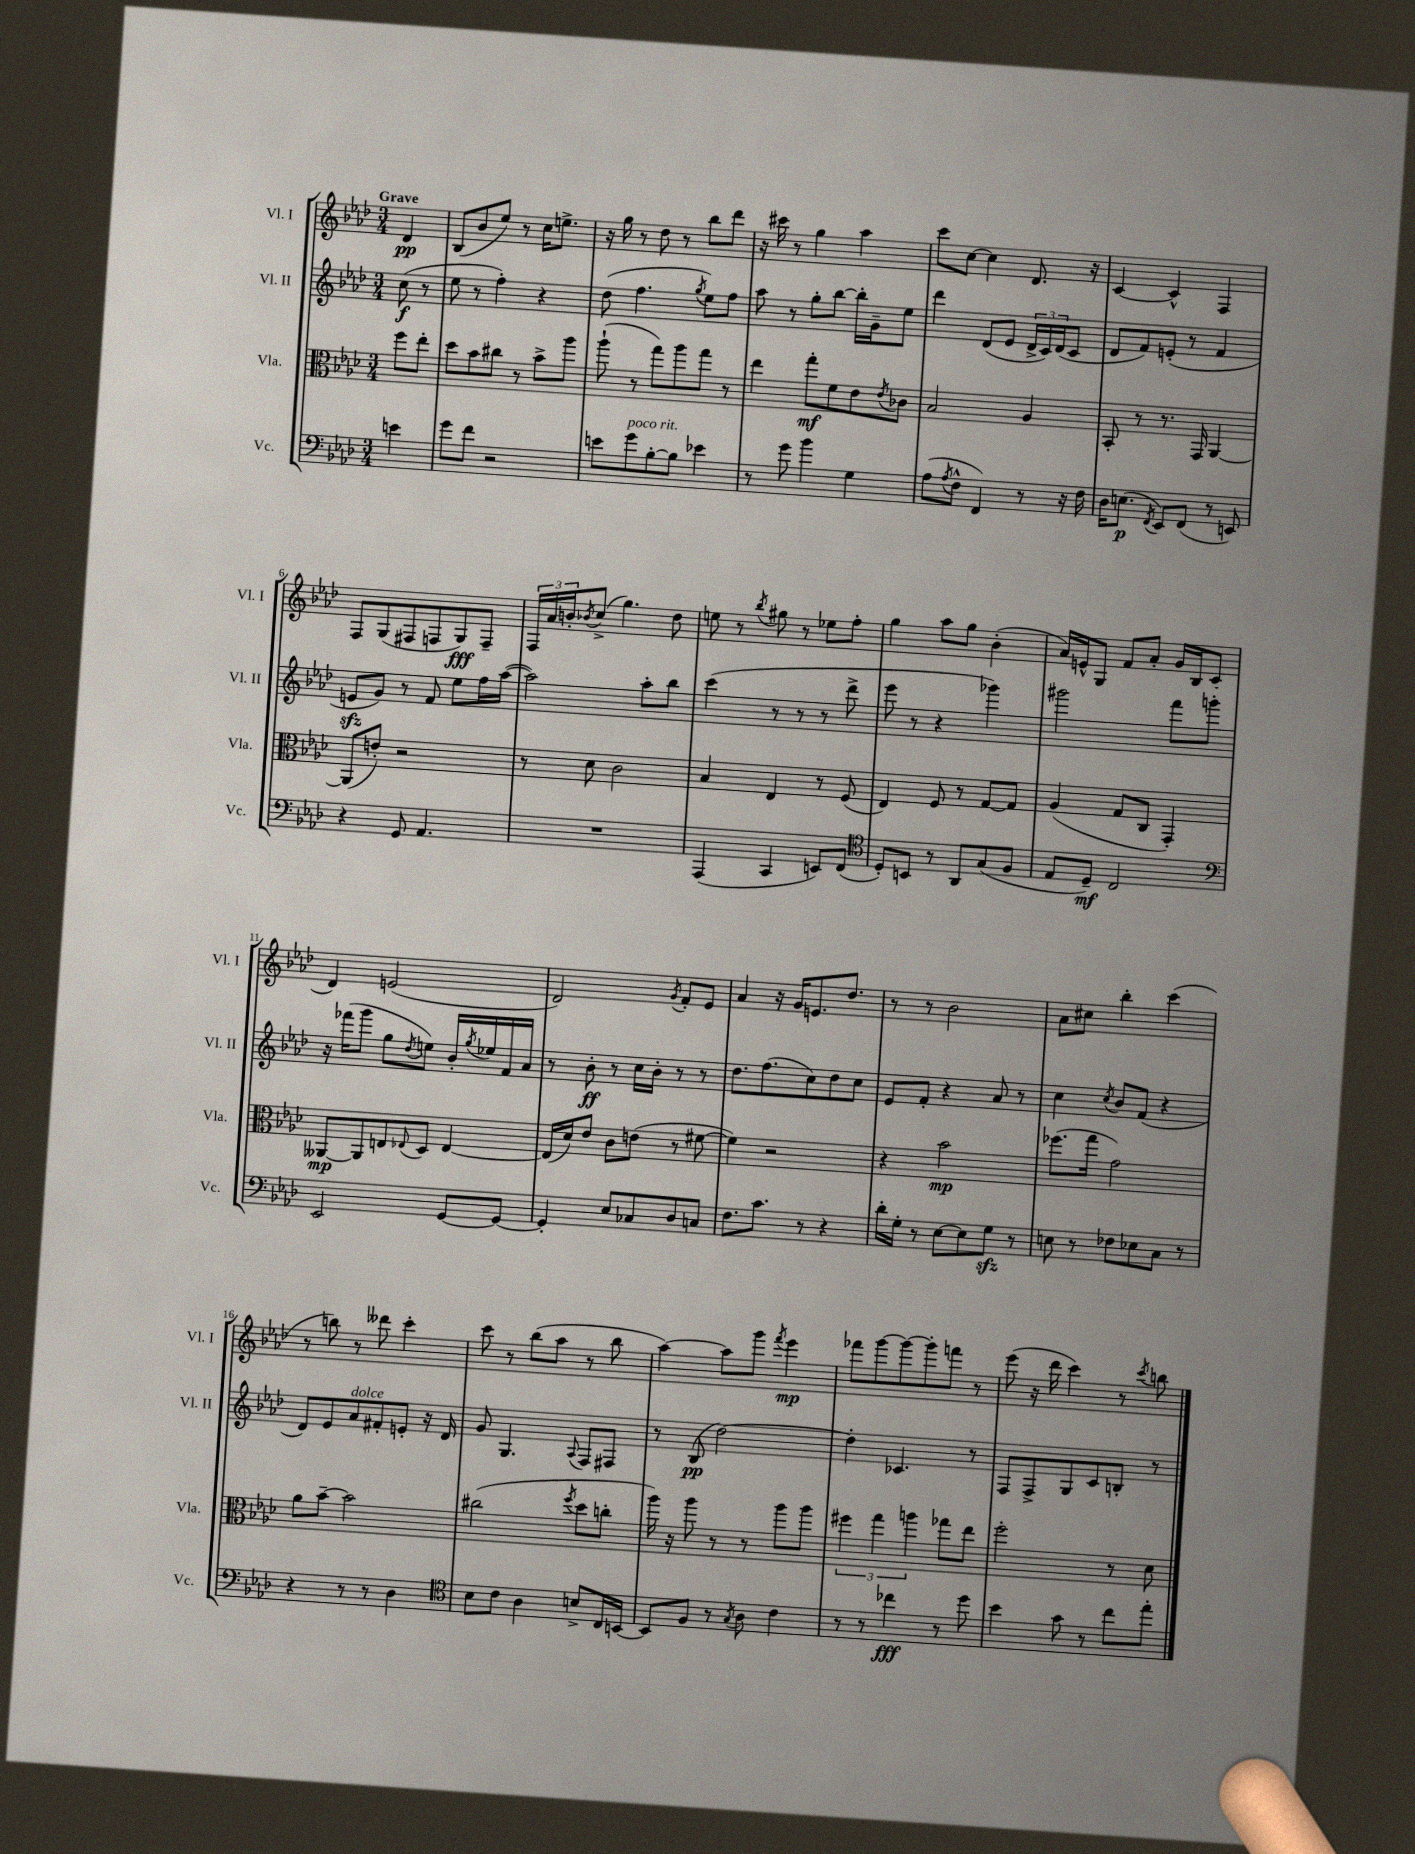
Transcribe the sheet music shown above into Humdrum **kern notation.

**kern	**kern	**kern	**kern
*staff4	*staff3	*staff2	*staff1
*clefF4	*clefC3	*clefG2	*clefG2
*k[b-e-a-d-]	*k[b-e-a-d-]	*k[b-e-a-d-]	*k[b-e-a-d-]
*M3/4	*M3/4	*M3/4	*M3/4
4e	8ff	(8cc	4d-
.	8ee-'	8r	.
=	=	=	=
8g	8dd-	8ee-	(8B-
8f	8b-	8r	8b-
2r	8cc#	4ff')	8ee-)
.	8r	.	8r
.	8b-^	4r	16cc
.	.	.	8.ee^
.	8aa-	.	.
=	=	=	=
8e	(8aa-`	(8dd-	16r
.	.	.	16gg
8g	8r	4.ff	8r
[8B-'	8gg)	.	8dd-
8B-]	8aa-	.	8r
.	.	8qgg	.
4e-	8gg	8ee-)	8bb-
.	8r	8ff	8ddd-
=	=	=	=
8r	4ee-	8aa-	16r
.	.	.	16ccc#
8g	.	8r	8r
4b-	8gg'	8gg'	4gg
.	8f	[8bb-	.
4G	8e-	16bb-']	4aa-
.	.	16g~	.
.	8qe-	.	.
.	8c-	8ee-	.
=	=	=	=
(8A-	2B-	4ddd-	8ccc
8qA-	.	.	.
8F^^	.	.	[8cc
4FF)	.	(8d-	4cc]
.	.	8e-	.
8r	4A-	24d-^	8.d-
.	.	24c)	.
.	.	(24d-	.
16r	.	8c	.
16F	.	.	16r
=	=	=	=
16D-	8BB-'	8d-	[4c
(8.E	.	.	.
.	8r	8f)	.
8qFF	.	.	.
8EE-)	8.r	(8e'	4c^^]
(8FF	.	8r	.
.	16GG	.	.
8r	[4AA-	4f	4F
8EE)	.	.	.
=	=	=	=
4r	(8AA-]	8e	8F
.	8e')	8g)	(8G
8GG	2r	8r	8F#
4.AA-	.	8f	8F
.	.	8ee-	8G)
.	.	16ff	8F~
.	.	([16aa-	.
=	=	=	=
2.r	8r	2aa-])	24F
.	.	.	24a-
.	.	.	24b'
.	.	.	8qb-
.	8d-	.	(8cc^
.	2c	.	4.gg)
.	.	8aa-'	.
.	.	8bb-	8dd-
=	=	=	=
(4AAA-	4B-	(4ccc	8ee
.	.	.	8r
.	.	.	8qbb-
4CC	4E-	8r	8gg#
.	.	8r	8r
8EE)	8r	8r	8ee-
(8FF	(8F	8ddd-^	8ff'
=	=	=	=
*clefC4	*	*	*
8D-')	4E-)	8eee-	4gg
8BB	.	8r	.
8r	8F	4r	8aa-
8AA-	8r	.	8gg
(8G	[8G	4ggg-)	(4b-'
8F	8G]	.	.
=	=	=	=
8E-	(4A-	2ggg#	16a-)
.	.	.	16e^^
8D-~)	.	.	8G
2C	8G	.	8f
.	8C	.	8a-'
.	4GG')	8fff	16g
.	.	.	16B-
.	.	8ggg'	(8c
=	=	=	=
*clefF4	*	*	*
2EE-	[8AA--	16r	4d-)
.	.	(16fff-	.
.	8AA--]	8ggg	.
.	8E	8gg	(2e
.	8qqE-	8qdd-	.
.	8D-	8ee)	.
[8GG	[4E-	16b-'	.
.	.	8qgg	.
.	.	16ee-	.
8GG_	.	16f	.
.	.	16a-	.
=	=	=	=
4GG']	(16E-]	8r	2d-)
.	16d-)	.	.
.	8e-	8b-'	.
8E-	8c	8r	.
8C-	(8e	16cc	.
.	.	16b-'	.
.	.	.	8qg
8D-	8r	8r	8f'
8C	[8f#	8r	8e-
=	=	=	=
8.F	4f#])	8.dd-	4a-
8.c	.	(8.ff	.
.	2r	.	16r
.	.	.	16g
8r	.	8cc)	8.e
4r	.	8dd-	.
.	.	.	8.dd-
.	.	8cc	.
=	=	=	=
16d-'	4r	8e-	8r
16G'	.	.	.
8r	.	8f'	8r
[8E-	2b-	4r	2b-
8E-]	.	.	.
8G	.	8a-	.
8r	.	8r	.
=	=	=	=
8E	(8.ff-	4cc	8a-
8r	.	.	8cc#
.	16gg	.	.
.	.	8qcc	.
8F-	2g)	8b-	4bb-'
8E-	.	(8f	.
8C	.	4r	(4ccc
8r	.	.	.
=	=	=	=
4r	8a-	8d-)	8r
.	[8b-~	8e-	8bb)
8r	2b-]	8a-	8r
8r	.	8f#'	8ddd--
4D-	.	8e'	4ccc'
.	.	16r	.
.	.	16d-	.
=	=	=	=
*clefC4	*	*	*
8B-	(2cc#	8g	8ccc
8c	.	4.G	8r
4A-	.	.	(8bb-
.	.	.	8aa-
.	8qff	8qqA-	.
8B^	8dd-	8F	8r
16C	8cc'	8F#	8bb-
[16BB	.	.	.
=	=	=	=
8BB]	16aa-)	8r	[4aa-)
.	16r	.	.
8F	8aa-	(8B-	.
8r	8r	[2dd-)	8aa-]
8qG	.	.	.
8A-	8r	.	8ggg
.	.	.	8qfff
4c	8aa-	.	4eee-
.	8aa-	.	.
=	=	=	=
8r	6ff#	4dd-']	8fff-
8r	.	.	[8ggg
.	6gg	.	.
4cc-	.	4.c-	8ggg_
.	6aa	.	.
.	.	.	8ggg']
8r	8gg-	.	8fff
8dd-	8ee-	8r	8r
=	=	=	=
4b-	2ff'	8F	(8eee-
.	.	8F^	16r
.	.	.	16ddd-
8g	.	8G	4ccc)
8r	.	8c	.
8cc	8r	8B'	8r
.	.	.	8qccc
8ee-'	8d-	8r	8bb
==	==	==	==
*-	*-	*-	*-
